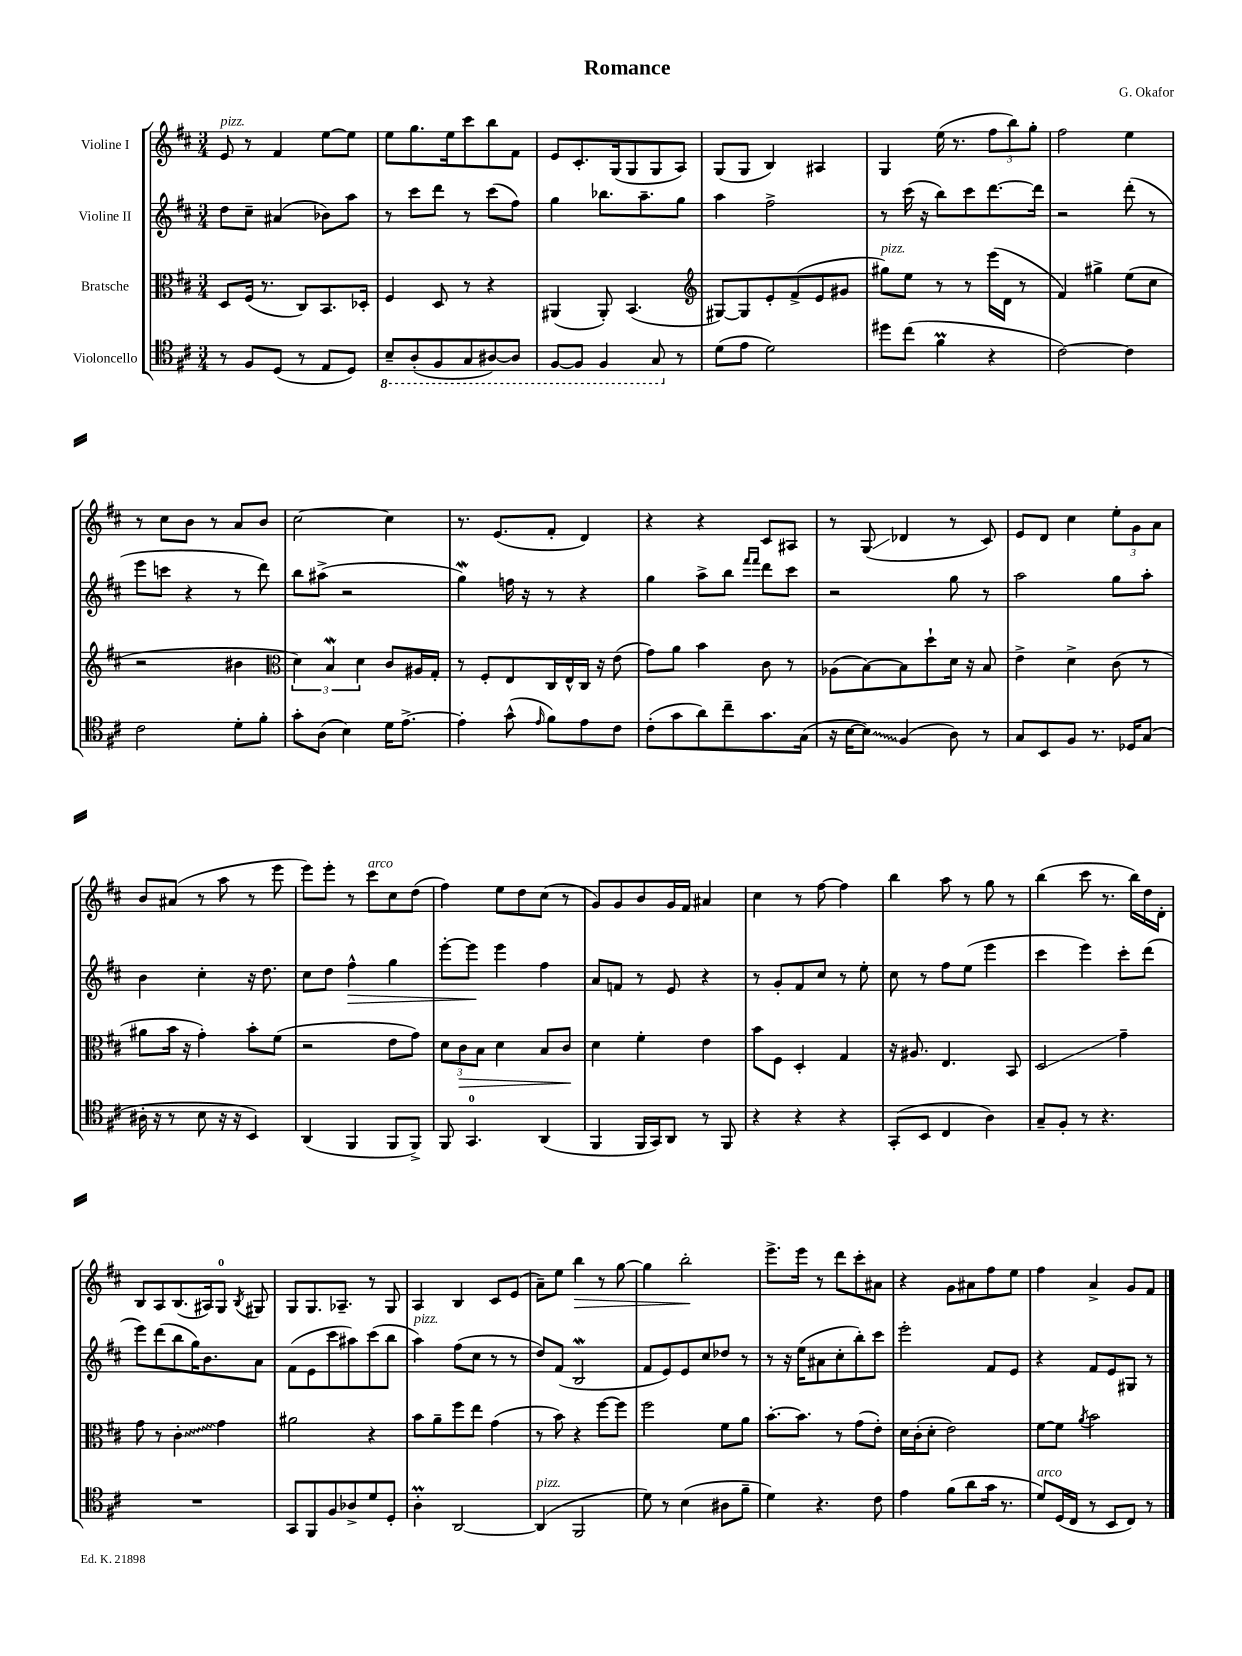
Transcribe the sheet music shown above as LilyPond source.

\header { title = "Romance" composer = "G. Okafor" }
<<
\new StaffGroup <<
\new Staff = "s0" \with { instrumentName = "Violine I" } {
    \clef treble \key d \major \numericTimeSignature \time 3/4
    \autoBeamOff e'8^\markup { \italic "pizz." } r8 fis'4 e''8[~ e''8] |
    e''8[ g''8. e''16 cis'''8 b''8 fis'8] |
    e'8[ cis'8.-. g16( g8 g8 a8]) |
    g8[( g8] b4) ais4 |
    g4 e''16( r8. \tuplet 3/2 { fis''8[ b''8) g''8]-. } |
    fis''2 e''4 |
    r8 cis''8[ b'8] r8 a'8[ b'8] |
    cis''2~ cis''4 |
    r8. e'8.[( fis'8]-. d'4) |
    r4 r4 cis'8[ ais8] |
    r8 g8\glissando( des'4 r8 cis'8) |
    e'8[ d'8] cis''4 \tuplet 3/2 { e''8[-. g'8 a'8] } |
    b'8[ ais'8]( r8 a''8 r8 e'''8 |
    e'''8[) e'''8]-. r8 cis'''8[^\markup { \italic "arco" } cis''8 d''8]( |
    fis''4) e''8[ d''8 cis''8]( r8 |
    g'8[) g'8 b'8 g'16 fis'16] ais'4 |
    cis''4 r8 fis''8~ fis''4 |
    b''4 a''8 r8 g''8 r8 |
    b''4( cis'''8 r8. b''16[) d''16 d'16]-. |
    b8[ a8 b8.( ais16) g8]-0 \acciaccatura { b8 } gis8 |
    g8[ g8. aes8.]-- r8 g8 |
    a4 b4 cis'8[ e'8]( |
    a'8[--) e''8] b''4\> r8 g''8~ |
    g''4 b''2-.\! |
    e'''8.[-> e'''16] r8 d'''8[ cis'''8-. ais'8] |
    r4 g'8[ ais'8 fis''8 e''8] |
    fis''4 a'4-> g'8[ fis'8] \bar "|." |
}
\new Staff = "s1" \with { instrumentName = "Violine II" } {
    \clef treble \key d \major \numericTimeSignature \time 3/4
    \autoBeamOff d''8[ cis''8]-- ais'4( bes'8[) a''8] |
    r8 cis'''8[ d'''8] r8 cis'''8[( fis''8]) |
    g''4 bes''8.[ a''8.-- g''8] |
    a''4 fis''2-> |
    r8 cis'''16( r16 b''8[) cis'''8 d'''8.~ d'''16] |
    r2 d'''8-.( r8 |
    e'''8[ c'''8] r4 r8 d'''8) |
    b''8[ ais''8]->( r2 |
    g''4\mordent) f''16 r16 r8 r4 |
    g''4 a''8[-> b''8] \grace { fis'''16[ fis'''16] } d'''8[ cis'''8] |
    r2 g''8 r8 |
    a''2 g''8[ a''8]-. |
    b'4 cis''4-. r16 d''8. |
    cis''8[ d''8] fis''4-^\> g''4 |
    e'''8[~-. e'''8]\! e'''4 fis''4 |
    a'8[ f'8] r8 e'8 r4 |
    r8 g'8[-. fis'8 cis''8] r8 e''8-. |
    cis''8 r8 fis''8[ e''8]( e'''4 |
    cis'''4 e'''4) cis'''8[-. d'''8]( |
    e'''8[) d'''8( b''8 g''16) b'8. a'8] |
    fis'8[( e'8 cis'''8 ais''8) cis'''8( b''8] |
    a''4^\markup { \italic "pizz." }) fis''8[( cis''8] r8 r8 |
    d''8[) fis'8]( b2\mordent |
    fis'8[ e'8) e'8 cis''8 des''8] r8 |
    r8 r16 e''16[( ais'8 cis''8-. b''8-.) cis'''8] |
    e'''2-. fis'8[ e'8] |
    r4 fis'8[ e'8 gis8] r8 \bar "|." |
}
\new Staff = "s2" \with { instrumentName = "Bratsche" } {
    \clef alto \key d \major \numericTimeSignature \time 3/4
    \autoBeamOff d8[ fis16]( r8. cis8[) b,8. des16]-. |
    fis4 d8 r8 r4 |
    ais,4( ais,8-.) b,4.( |
    \clef treble gis8[~) gis8 e'8-. fis'8->( e'8 gis'8] |
    gis''8[^\markup { \italic "pizz." }) e''8] r8 r8 e'''16[( d'16] r8 |
    fis'4) gis''4-> e''8[( cis''8] |
    r2 bis'4 |
    \clef alto \tuplet 3/2 { d'4) b4\mordent d'4 } cis'8[ ais16 g16]-. |
    r8 fis8[-. e8 cis16 e16-^ cis16] r16 e'8( |
    g'8[) a'8] b'4 cis'8 r8 |
    aes8[( b8~) b8 d''8-! d'16] r16 b8 |
    e'4-> d'4-> cis'8( r8 |
    ais'8[ b'16] r16 g'4-.) b'8[-. fis'8]( |
    r2 e'8[ g'8]) |
    \tuplet 3/2 { d'8[ cis'8\> b8] } d'4 b8[ cis'8]\! |
    d'4 fis'4-. e'4 |
    b'8[ fis8] d4-. g4 |
    r16 ais8. e4. b,8 |
    d2\glissando g'4-- |
    g'8 r8 \once \override Glissando.style = #'zigzag cis'4-.\glissando g'4 |
    ais'2 r4 |
    b'8[ a'8-- fis''8 e''8] g'4( |
    r8 b'8) r4 fis''8[~ fis''8] |
    fis''2 fis'8[ a'8] |
    b'8.[~-. b'8.] r8 g'8[( e'8]-.) |
    d'16[ cis'16-.( d'8]-. e'2) |
    fis'8[~ fis'8] \acciaccatura { a'8 } b'2 \bar "|." |
}
\new Staff = "s3" \with { instrumentName = "Violoncello" } {
    \clef tenor \key d \major \numericTimeSignature \time 3/4
    \autoBeamOff r8 fis8[ d8]( r8 e8[ d8]) |
    \ottava #-1 b,8[-- a,8-.( fis,8 g,8 ais,8~) ais,8] |
    fis,8[~ fis,8] fis,4 g,8 \ottava #0 r8 |
    d'8[( e'8] d'2) |
    dis''8[ cis''8]( fis'4\prall r4 |
    cis'2~) cis'4 |
    cis'2 d'8[-. fis'8]-. |
    g'8[-. a8]( b4) d'16[ e'8.]~-> |
    e'4-. g'8-^( \grace { e'16 } fis'8[) e'8 cis'8] |
    cis'8[-.( g'8 a'8) cis''8-- g'8. g16]( |
    r16 b16[~ \once \override Glissando.style = #'zigzag b8]\glissando) fis4( a8) r8 |
    g8[ b,8 fis8] r8. des16[ g8]( |
    ais16-. r16 r8 b8 r16 r16 b,4) |
    a,4( fis,4 fis,8[ fis,8]->) |
    fis,8 g,4.-0 a,4( |
    fis,4 fis,16[ g,16) a,8] r8 fis,8 |
    r4 r4 r4 |
    g,8[-.( b,8] cis4 a4) |
    g8[-- fis8]-. r8 r4. |
    R2. |
    g,8[ fis,8 fis8 aes8-> d'8 d8]-. |
    a4-.\prall a,2~ |
    a,4^\markup { \italic "pizz." }( fis,2 |
    d'8) r8 b4( ais8[ fis'8]-- |
    d'4) r4. cis'8 |
    e'4 fis'8[( a'8 g'16] r8. |
    d'8[^\markup { \italic "arco" }) d16( cis16] r8 b,8[ cis8]) r8 \bar "|." |
}
>>
>>
\layout { \context { \Score \remove "Bar_number_engraver" } }
